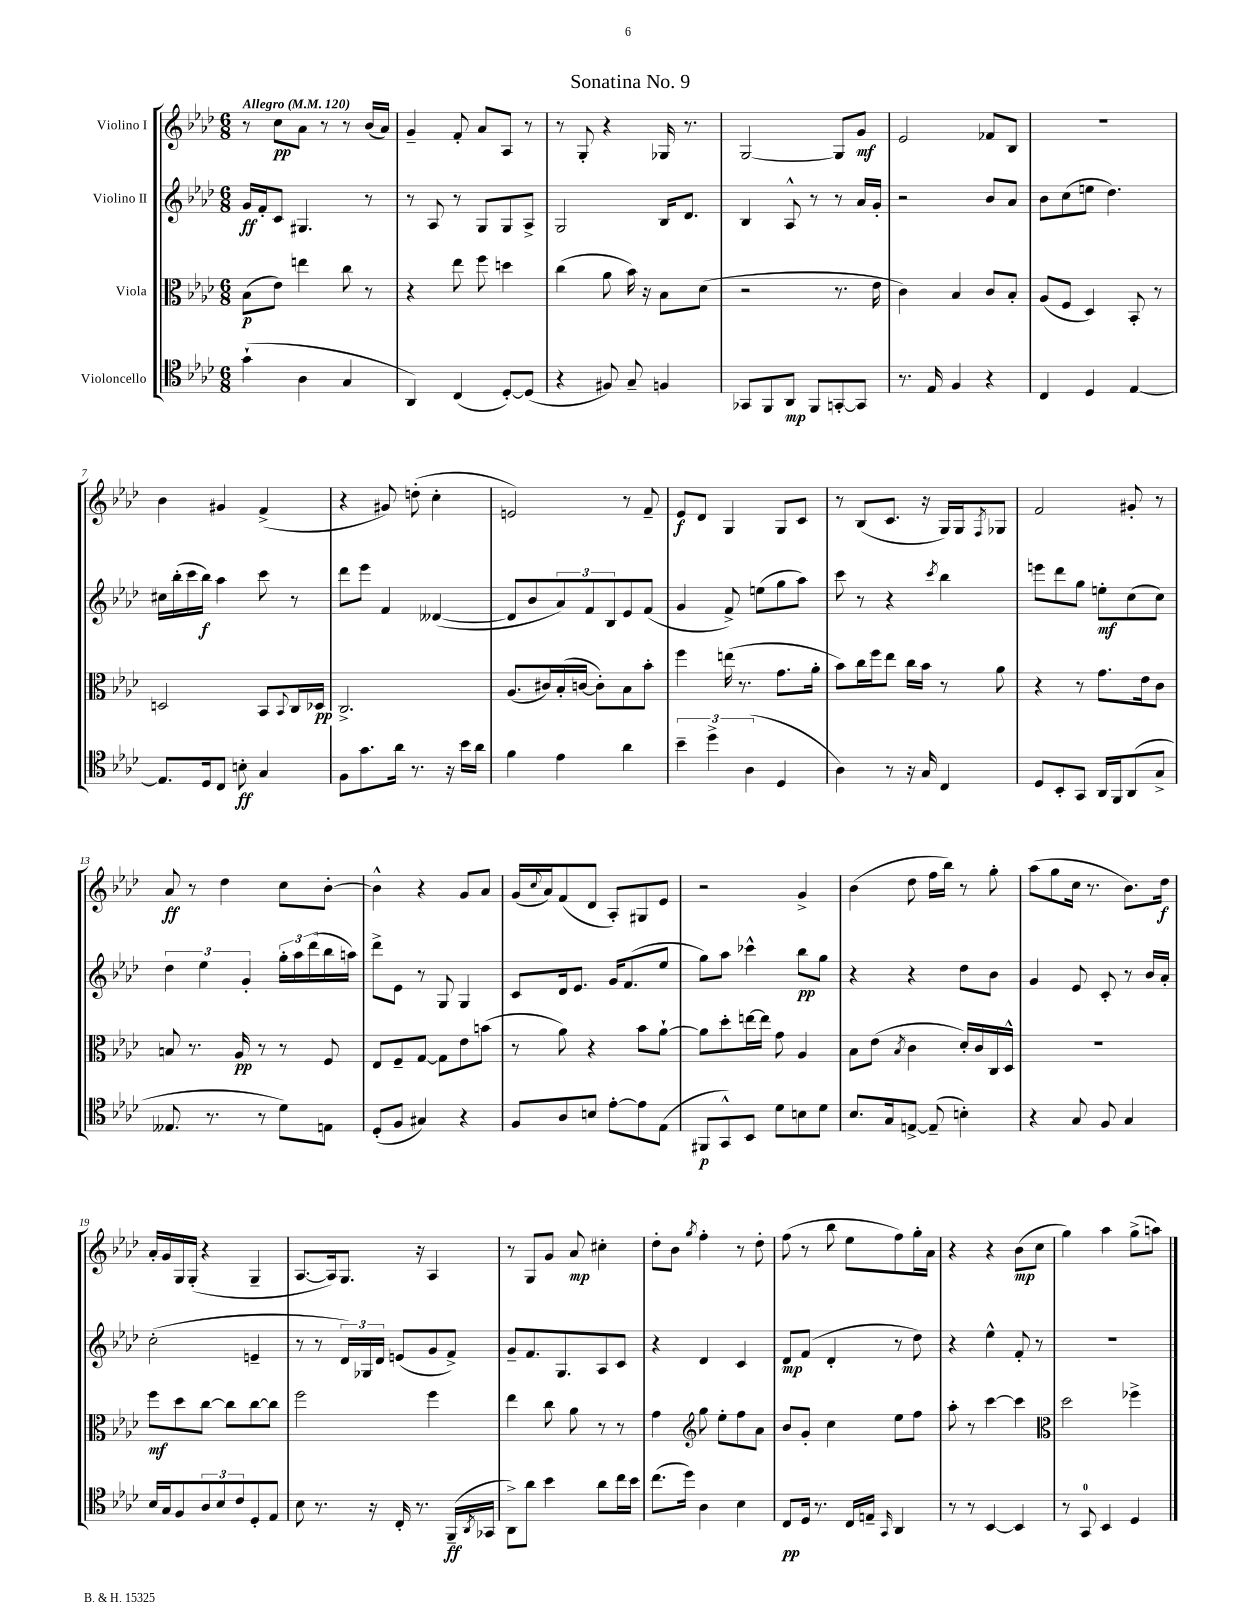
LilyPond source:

\header { title = "Sonatina No. 9" }
<<
\new StaffGroup <<
\new Staff = "s0" \with { instrumentName = "Violino I" } {
    \clef treble \key aes \major \numericTimeSignature \time 6/8 \tempo "Allegro" 4 = 120
    r8 c''8\pp aes'8 r8 r8 bes'16( aes'16) |
    g'4-- f'8-. aes'8 aes8 r8 |
    r8 g8-. r4 ges16 r8. |
    g2~ g8 g'8\mf |
    ees'2 fes'8 bes8 |
    R2. |
    bes'4 gis'4 f'4->( |
    r4 gis'8) d''8-.( c''4-. |
    e'2) r8 f'8-- |
    ees'8\f des'8 g4 g8 c'8 |
    r8 bes8( c'8. r16 g16) g16 \acciaccatura { f8 } ges8 |
    f'2 gis'8-. r8 |
    aes'8\ff r8 des''4 c''8 bes'8~-. |
    bes'4-^ r4 g'8 aes'8 |
    g'16( \appoggiatura { c''8 } aes'16) f'8( des'8 aes8-.) gis8 ees'8 |
    r2 g'4-> |
    bes'4( des''8 f''16 bes''16) r8 g''8-. |
    aes''8( g''8 c''16 r8. bes'8.) des''16\f |
    aes'16-. g'16 g16 g16-.( r4 g4-- |
    aes8.~ aes16) g8. r16 aes4 |
    r8 g8 g'8 aes'8\mp cis''4-. |
    des''8-. bes'8 \acciaccatura { g''8 } f''4-. r8 des''8-. |
    f''8( r8 bes''8 ees''8 f''8) g''16-. aes'16 |
    r4 r4 bes'8\mp( c''8 |
    g''4) aes''4 g''8->( a''8) \bar "|." |
}
\new Staff = "s1" \with { instrumentName = "Violino II" } {
    \clef treble \key aes \major \numericTimeSignature \time 6/8
    g'16\ff f'16-. c'8 gis4. r8 |
    r8 aes8 r8 g8 g8 aes8-> |
    g2 bes16 des'8. |
    bes4 aes8-^ r8 r8 aes'16 g'16-. |
    r2 bes'8 aes'8 |
    bes'8 c''8( e''8 des''4.) |
    cis''16 bes''16-.( c'''16 bes''16\f) aes''4 c'''8 r8 |
    des'''8 ees'''8 f'4 deses'4~( |
    deses'8 bes'8 \tuplet 3/2 { aes'8) f'8 bes8 } ees'8 f'8( |
    g'4 f'8->) e''8( g''8 aes''8) |
    c'''8 r8 r4 \acciaccatura { c'''8 } bes''4 |
    e'''8 des'''8 g''8 e''8-.\mf c''8( c''8) |
    \tuplet 3/2 { des''4 ees''4 g'4-. } \tuplet 3/2 { g''16-. aes''16 des'''16( } bes''16 a''16) |
    des'''8-> ees'8 r8 g8 g4 |
    c'8 des'16 ees'8. g'16 f'8.( ees''8 |
    g''8) aes''8 ces'''4-^ bes''8\pp g''8 |
    r4 r4 des''8 bes'8 |
    g'4 ees'8 c'8-. r8 bes'16 aes'16-. |
    c''2-.( e'4-- |
    r8 r8 \tuplet 3/2 { des'16) ges16 des'16 } e'8( g'8 f'8->) |
    g'8-- f'8. g8. aes8 c'8 |
    r4 des'4 c'4 |
    des'8\mp f'8( des'4-. r8 des''8) |
    r4 ees''4-^ f'8-. r8 |
    R2. \bar "|." |
}
\new Staff = "s2" \with { instrumentName = "Viola" } {
    \clef alto \key aes \major \numericTimeSignature \time 6/8
    bes8\p( ees'8) e''4 c''8 r8 |
    r4 ees''8 f''8 d''4 |
    c''4( aes'8 bes'16) r16 bes8 des'8( |
    r2 r8. ees'16 |
    c'4) bes4 c'8 bes8-. |
    aes8( f8 des4) bes,8-. r8 |
    d2 bes,8 \appoggiatura { bes,8 } c16 des16\pp |
    c2.-> |
    aes8.( cis'16) bes16-.( c'16~ c'8-.) bes8 bes'8-. |
    f''4 e''16( r8. g'8. aes'16-. |
    bes'8) c''16 f''16 ees''8 c''16 bes'16 r8 aes'8 |
    r4 r8 g'8. ees'16 c'8 |
    b8 r8. aes16\pp r8 r8 f8 |
    ees8 f8-- g8~ g8 ees'8 b'8( |
    r8 aes'8) r4 bes'8 aes'8~-! |
    aes'8 des''8-. e''16~ e''16 g'8 aes4 |
    bes8 ees'8( \acciaccatura { bes8 } c'4 des'16-.) c'16 c16 des16-^ |
    R2. |
    f''8\mf des''8 c''8~ c''8 c''8~ c''8 |
    f''2 f''4 |
    ees''4 c''8 aes'8 r8 r8 |
    g'4 \clef treble g''8 ees''8-. f''8 aes'8 |
    bes'8 g'8-. c''4 ees''8 f''8 |
    aes''8-. r8 c'''4~ c'''4 |
    \clef alto des''2 fes''4-> \bar "|." |
}
\new Staff = "s3" \with { instrumentName = "Violoncello" } {
    \clef tenor \key aes \major \numericTimeSignature \time 6/8
    g'4-!( aes4 g4 |
    aes,4) c4( des8~-.) des8( |
    r4 fis8) g8-- f4 |
    ges,8 f,8 aes,8\mp f,8 g,8~-. g,8 |
    r8. ees16 f4 r4 |
    c4 des4 ees4~ |
    ees8. des16 c8 b8-.\ff g4 |
    f8 g'8. aes'16 r8. r16 bes'16 aes'16 |
    f'4 ees'4 aes'4 |
    \tuplet 3/2 { bes'4-- des''4-> aes4( } des4 |
    aes4) r8 r16 g16 c4 |
    des8 bes,8-. g,8 aes,16 f,16 aes,8( g8-> |
    eeses8. r8. r8 des'8) e8 |
    des8-.( f8 gis4) r4 |
    f8 aes8 b8 ees'8~-. ees'8 ees8( |
    fis,8\p g,8-^) bes,8 des'8 b8 des'8 |
    bes8. g16 e8~-> e8--( b4-.) |
    r4 g8 f8 g4 |
    bes16 g16 f8 \tuplet 3/2 { aes8 bes8 c'8 } des8-. ees8 |
    bes8 r8. r16 c16-. r8. f,16--\ff( \acciaccatura { aes,8 } ges,16 |
    aes,8->) aes'8 bes'4 aes'8 c''16 bes'16 |
    c''8.( des''16) aes4 bes4 |
    c8\pp des16 r8. c16 e16-- \grace { g,16 } aes,4 |
    r8 r8 bes,4~ bes,4 |
    r8 g,8-0 bes,4 des4 \bar "|." |
}
>>
>>
